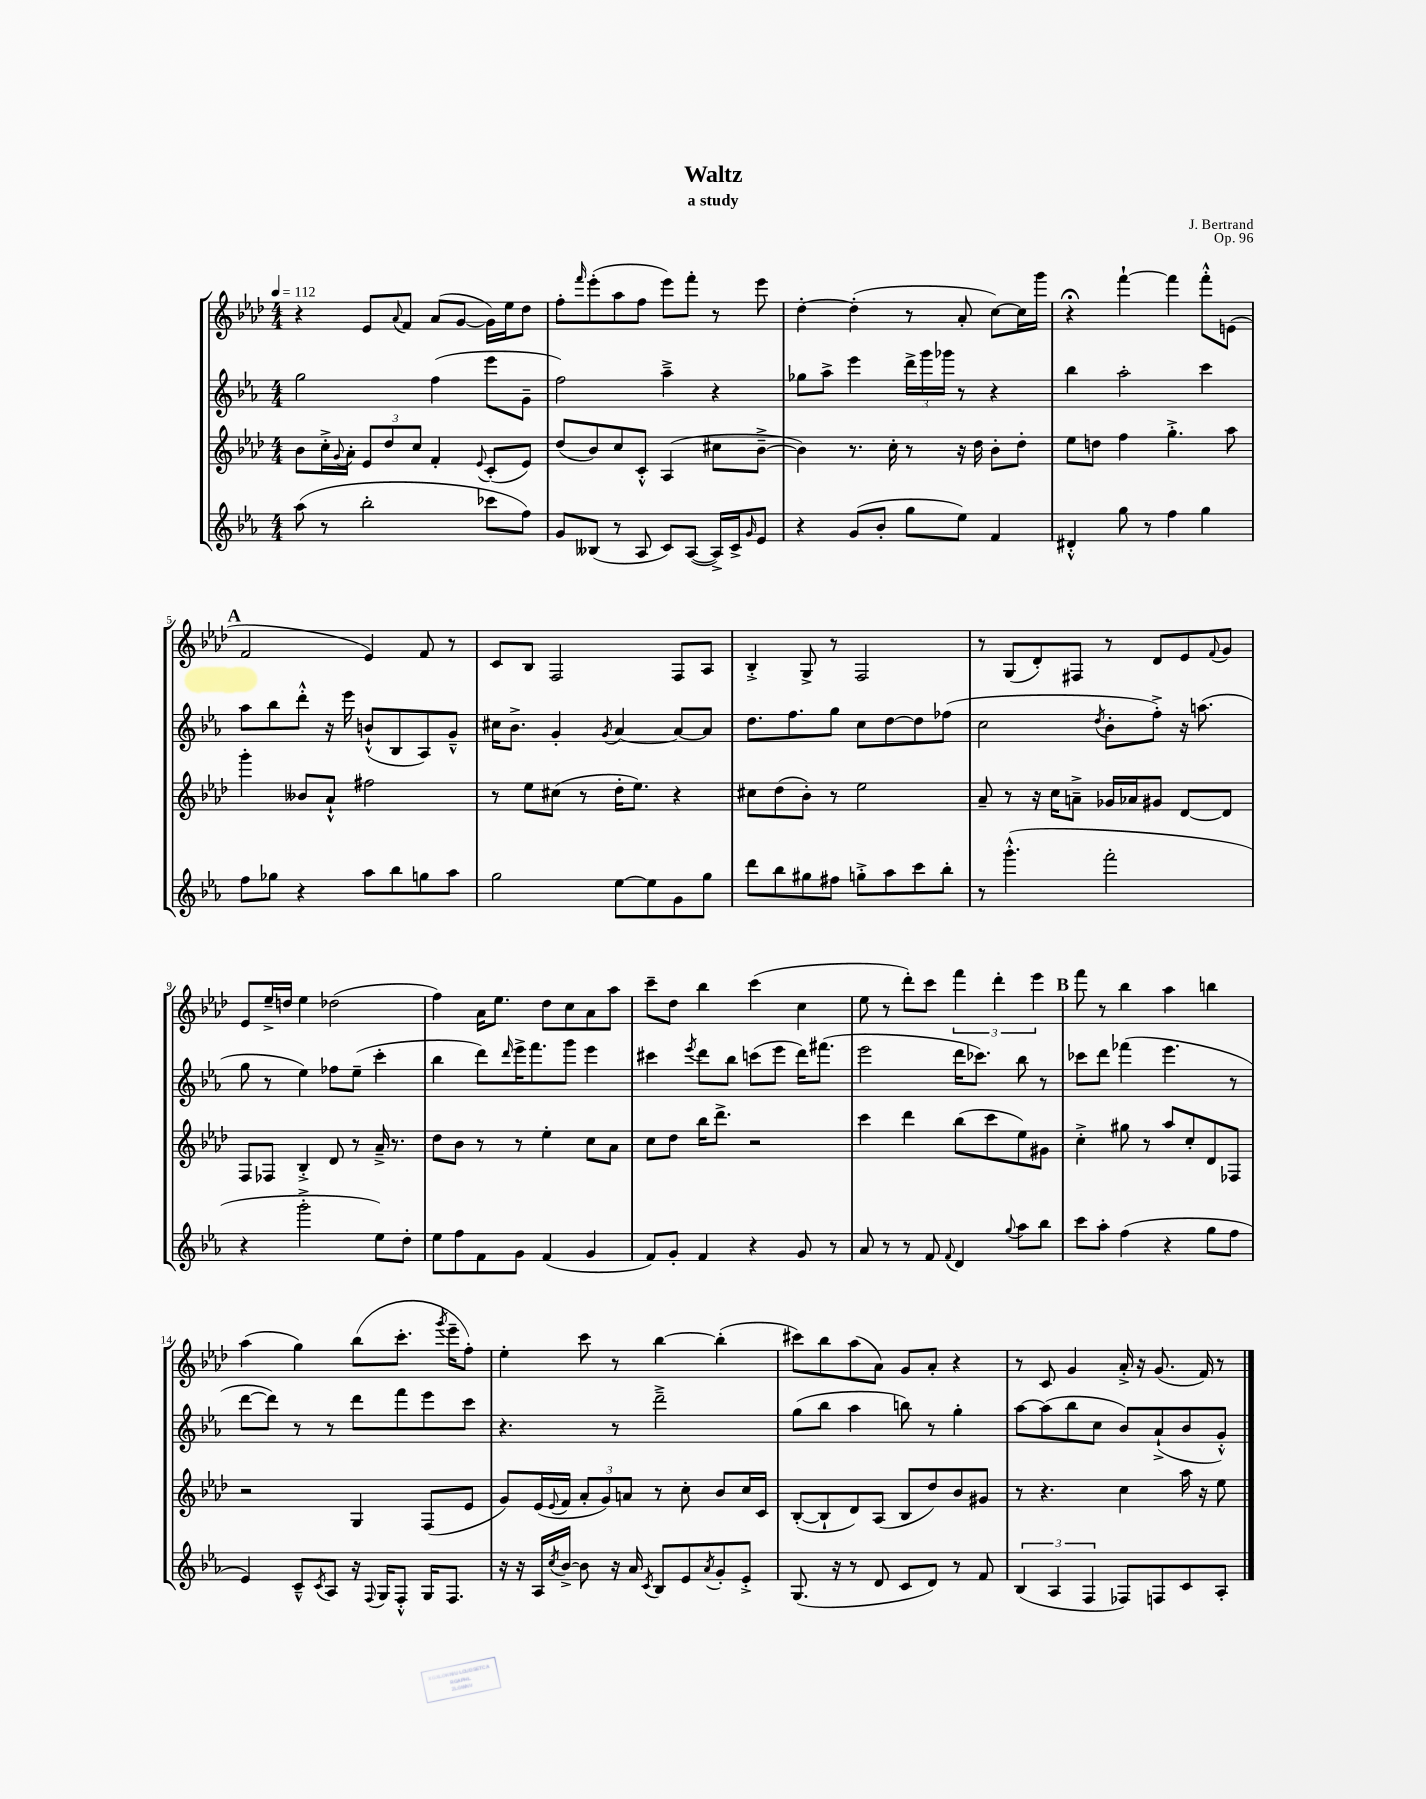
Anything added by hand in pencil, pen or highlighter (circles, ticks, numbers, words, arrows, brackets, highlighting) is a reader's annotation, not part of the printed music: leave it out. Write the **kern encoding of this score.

**kern	**kern	**kern	**kern
*staff4	*staff3	*staff2	*staff1
*clefG2	*clefG2	*clefG2	*clefG2
*k[b-e-a-]	*k[b-e-a-d-]	*k[b-e-a-]	*k[b-e-a-d-]
*M4/4	*M4/4	*M4/4	*M4/4
*MM112	*MM112	*MM112	*MM112
(8aa-	8b-	2gg	4r
8r	16cc'^	.	.
.	8qqg	.	.
.	16a-'	.	.
2bb-'	12e-	.	8e-
.	12dd-	.	.
.	.	.	8qqa-
.	.	.	8f
.	12cc	.	.
.	4f'	(4ff	(8a-
.	.	.	[8g
.	8qqe-	.	.
8ccc-	(8c'	8eee-	16g])
.	.	.	16ee-
8ff)	8e-)	8g~	8dd-
=	=	=	=
8g	(8dd-	2ff)	8ff'
.	.	.	16qqfff
(8B--	8b-)	.	(8eee-'
8r	8cc	.	8aa-
8A-	8c'^^	.	8ff
8c)	(4A-	4aa-~^	8eee-)
([8A-	.	.	8fff'
16A-^])	8cc#	4r	8r
16c^	.	.	.
16qqg	.	.	.
8e-	[8b-~^	.	8eee-
=	=	=	=
4r	4b-])	8gg-	[4dd-'
.	.	8aa-^	.
(8g	8.r	4eee-	(4dd-']
8b-'	.	.	.
.	16cc'	.	.
8gg	8r	24ddd^	8r
.	.	24ggg	.
.	.	24ggg-	.
8ee-)	16r	8r	8a-'
.	16dd-	.	.
4f	8b-'	4r	[8cc)
.	8dd-'	.	16cc]
.	.	.	16ggg
=	=	=	=
4d#'^^	8ee-	4bb-	4r;
.	8dd	.	.
8gg	4ff	2aa-'	[4fff`
8r	.	.	.
4ff	4.gg'^	.	4fff]
4gg	.	4ccc	8fff'^^
.	8aa-	.	(8e
=	=	=	=
8ff	4ggg'	8aa-	2f
8gg-	.	8bb-	.
4r	8b--	8ddd'^^	.
.	8a-`^^	16r	.
.	.	16eee-	.
8aa-	2ff#	(8b`^^	4e-)
8bb-	.	8B-	.
8gg	.	8A-)	8f
8aa-	.	8g~^^	8r
=	=	=	=
2gg	8r	16cc#	8c
.	.	8.b-^	.
.	8ee-	.	8B-
.	(8cc#	4g'	2F
.	8r	.	.
.	.	8qg	.
[8ee-	16dd-'	[4a-	.
.	8.ee-)	.	.
8ee-]	.	.	.
8g	4r	8a-_	8F
8gg	.	8a-]	8A-
=	=	=	=
8ddd	8cc#	8.dd	4B-'^
8bb-	(8dd-	.	.
.	.	8.ff	.
8gg#	8b-')	.	8G^
8ff#	8r	8gg	8r
8gg'^	2ee-	8cc	2F
8aa-	.	[8dd	.
8ccc	.	8dd]	.
8bb-'	.	(8ff-	.
=	=	=	=
8r	8a-~	2cc	8r
(4.ggg'^^	8r	.	(8G
.	16r	.	8d-')
.	16cc	.	.
.	8a~^	.	8F#
.	.	8qdd	.
2fff'	16g-	8b-'	8r
.	16a-	.	.
.	8g#	8ff'^)	8d-
.	[8d-	16r	8e-
.	.	(8.aa	.
.	.	.	8qqf
.	8d-]	.	8g
=	=	=	=
4r	8F	8gg	8e-
.	8F-	8r	16ee-~^
.	.	.	16dd
2ggg'^	4B-'^	4ee-)	4ee-
.	8d-	8ff-	(2dd-
.	8r	(8ee-~	.
8ee-)	16a-~^	4ccc'	.
.	8.r	.	.
8dd'	.	.	.
=	=	=	=
8ee-	8dd-	4bb-	4ff)
8ff	8b-	.	.
8f	8r	8ddd)	16a-
.	.	.	8.ee-
.	.	16qqddd	.
8g	8r	16eee-^	.
.	.	8.fff	.
(4f	4ee-'	.	8dd-
.	.	8ggg	8cc
4g	8cc	4eee-	8a-
.	8a-	.	8aa-
=	=	=	=
8f)	8cc	4ccc#	8ccc~
8g'	8dd-	.	8dd-
.	.	8qeee-	.
4f	16bb-	8ddd	4bb-
.	8.ddd-^	.	.
.	.	8bb-	.
4r	2r	(8ccc	(4ccc
.	.	8eee-	.
8g	.	16ddd)	4cc
.	.	(8.fff#	.
8r	.	.	.
=	=	=	=
8a-	4ccc	2eee-	8ee-
8r	.	.	8r
8r	4ddd-	.	8ddd-')
8f	.	.	8ccc
8qqf	.	.	.
4d	(8bb-	16ddd	6fff
.	.	8.ccc-)	.
.	8ccc	.	.
.	.	.	6ddd-'
8qqgg	.	.	.
8aa-	8ee-)	8bb-	.
.	.	.	6eee-
8bb-	8g#	8r	.
=	=	=	=
8ccc	4cc'^	8ccc-	8fff
8aa-'	.	8ddd	8r
(4ff	8gg#	(4fff-	4bb-
.	8r	.	.
4r	8aa-	4.eee-	4aa-
.	8cc'	.	.
8gg	8d-	.	4bb
8ff	8F-	8r	.
=	=	=	=
4e-)	2r	[8ddd	(4aa-
.	.	8ddd])	.
8c~^^	.	8r	4gg)
8qc	.	.	.
8A-	.	8r	.
16r	4G	8ddd	(8bb-
8qqF	.	.	.
16G	.	.	.
8F'^^	.	8fff	8.ccc'
16G	(8F	8eee-	.
.	.	.	8qggg
8.F	.	.	16eee-~
.	8e-	8ccc	8ff')
=	=	=	=
16r	8g)	4.r	4ee-'
16r	.	.	.
16A-	(16e-	.	.
8qcc	8qqe-	.	.
[16b-^	16f	.	.
8b-]	12a-'	.	8ccc
.	12g)	.	.
16r	.	8r	8r
.	12a	.	.
16a-	.	.	.
8qc	.	.	.
8B-	8r	2ddd~^	[4bb-
8e-	8cc'	.	.
8qa-	.	.	.
8g'	8b-	.	(4bb-']
8e-'^	16cc	.	.
.	16c	.	.
=	=	=	=
(8.G	([8B-'	(8gg	8ccc#)
.	8B-`]	8bb-	8bb-
16r	.	.	.
8r	8d-)	4aa-	(8aa-
8d	(8A-	.	8a-)
8c	8B-	8bb)	8g
8d)	8dd-)	8r	8a-'
8r	8b-	4gg'	4r
8f	8g#	.	.
=	=	=	=
(6B-	8r	[8aa-	8r
.	4.r	(8aa-]	8c
6A-	.	.	.
.	.	8bb-	4g
6F	.	.	.
.	.	8cc	.
8F-)	4cc	8b-)	16a-'^
.	.	.	16r
8F	.	(8a-`^	(8.g
8c	16aa-	8b-	.
.	16r	.	16f)
8A-'	8ee-	8g'^^)	8r
==	==	==	==
*-	*-	*-	*-
